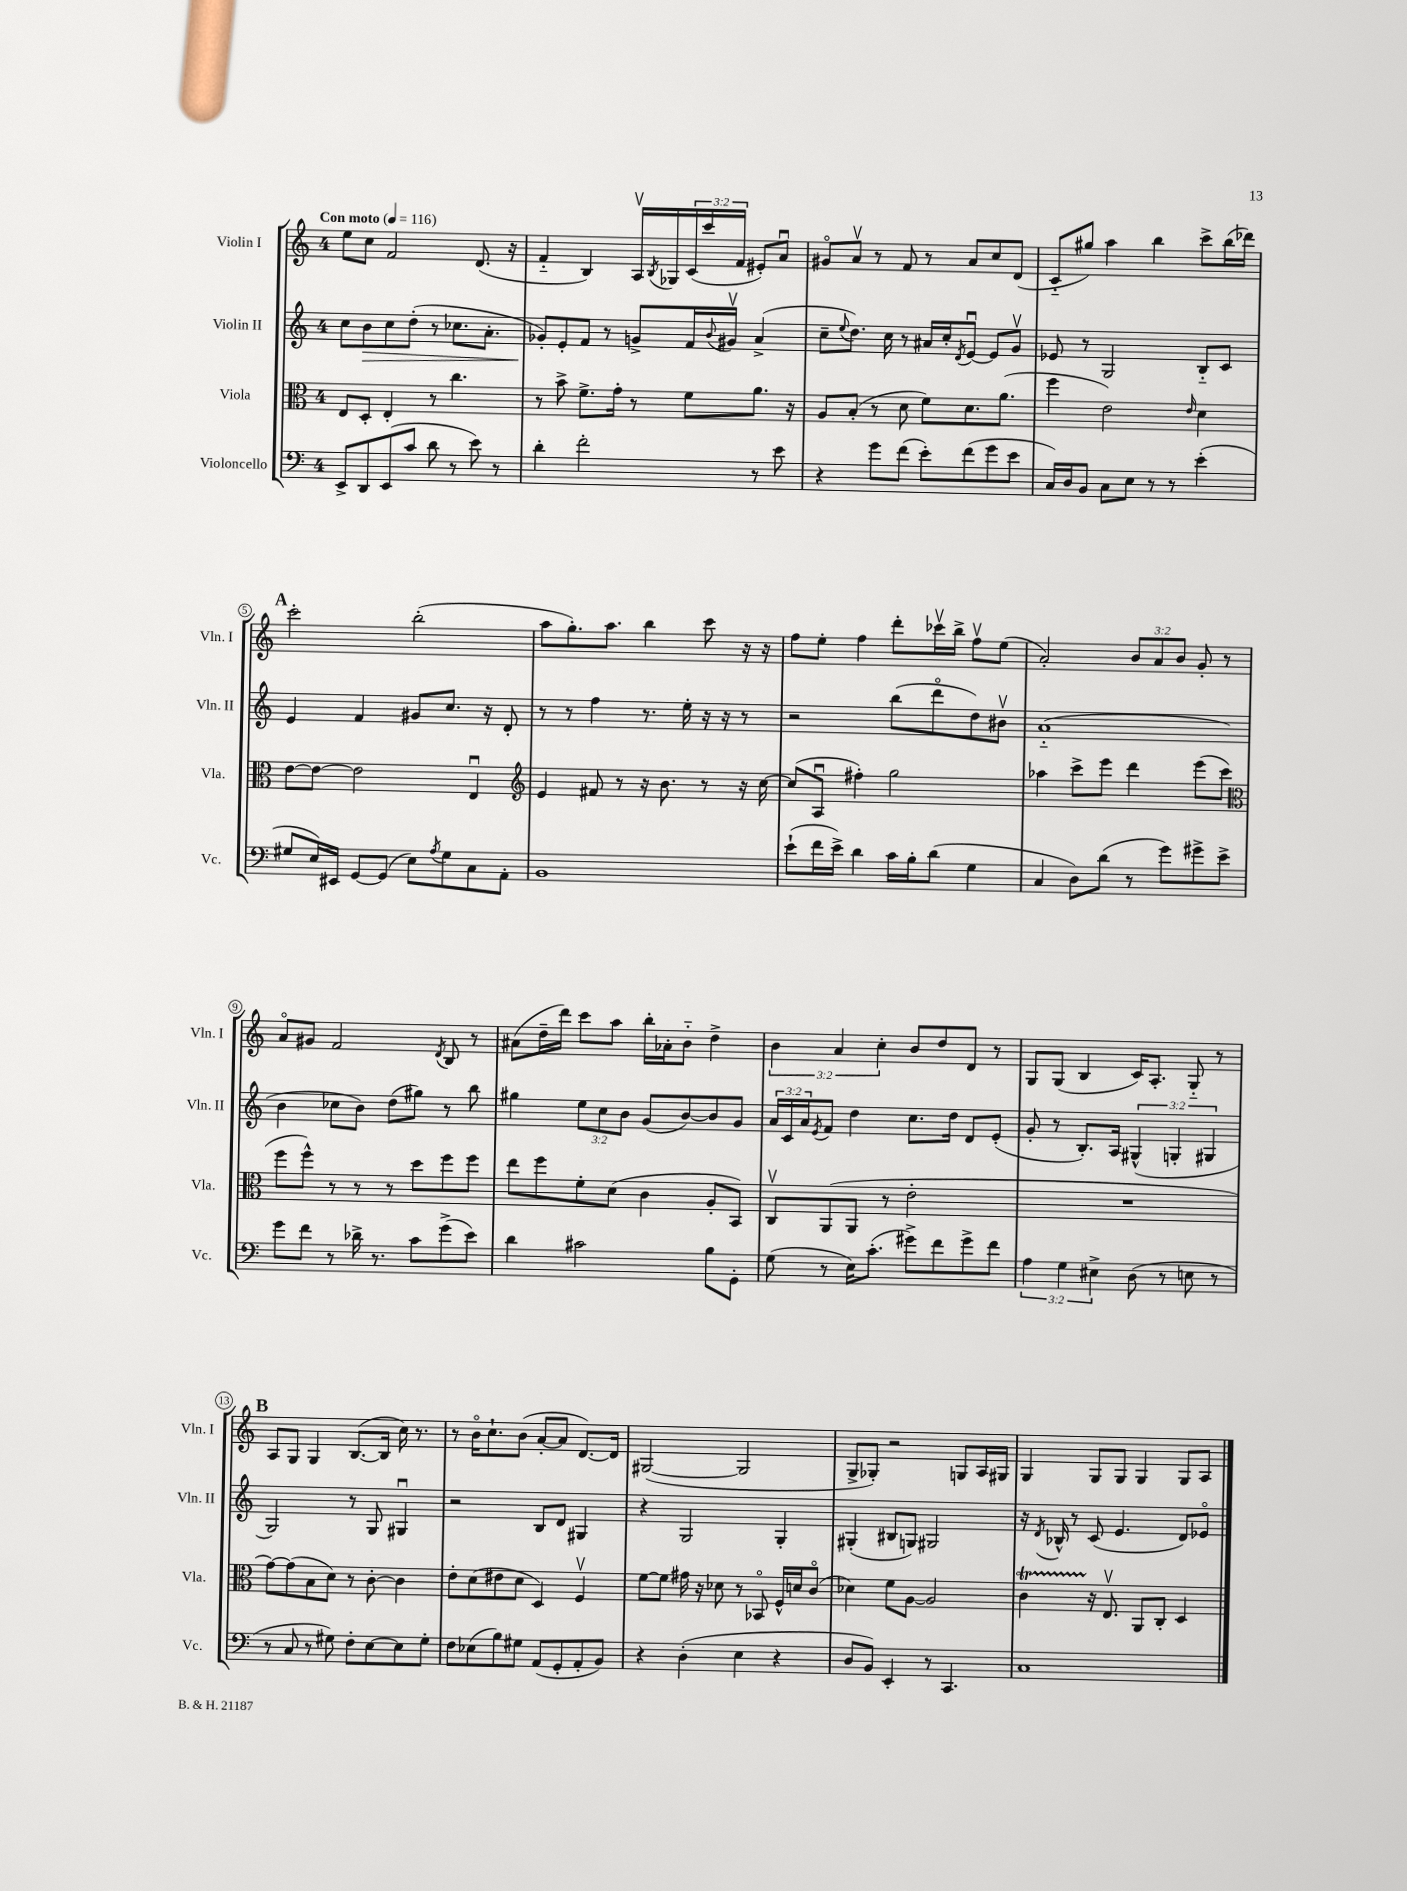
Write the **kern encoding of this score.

**kern	**kern	**kern	**kern
*staff4	*staff3	*staff2	*staff1
*clefF4	*clefC3	*clefG2	*clefG2
*k[]	*k[]	*k[]	*k[]
*M4/4	*M4/4	*M4/4	*M4/4
*MM116	*MM116	*MM116	*MM116
8EE^/L	8E/L	8cc\L	8ee\L
8DD/	8D'/J	8b\	8cc\J
(8EE/	4E'/	8cc\	2f/
8c/J	.	(8dd'\J	.
8d\	8r	8r	.
8r	4.cc\	8.cc-\L	.
8e\)	.	.	(8.d/
.	.	8.a'\J	.
8r	.	.	.
.	.	.	16r
=	=	=	=
4d'\	8r	8g-'/L)	4f'~/
.	8b^\	8e'/	.
2f'\	8.f^\L	8f/J	4B/)
.	.	8r	.
.	16g'\Jk	.	.
.	8r	8g^/L	16Av/LL
.	.	.	8qB/
.	.	.	16G-/
.	8f\L	16f/L	(24c/
.	.	.	24ccc/
.	.	8qqb/	.
.	.	16g#v/JJ	.
.	.	.	24f/JJ
8r	8.a\J	(4a^/	8e#'/L)
8e\	.	.	8au/J
.	16r	.	.
=	=	=	=
4r	8A/L	8cc~\L	8g#o/L
.	.	8qqee/	.
.	(8B'/J	8.dd\J)	8av/J
8g\L	8r	.	8r
.	.	16cc\	.
(8f\J	8d\	8r	8f/
8e'\L)	8f\L)	16a#/LL	8r
.	.	16cc'/J	.
.	.	8qd/	.
(8f\	8.d\	[8eu/J	8a/L
8g\	.	8e/]L	8cc/
.	(8.a\J	.	.
8e\J	.	8gv/J	(8d/J
=	=	=	=
16C/LL)	4ff\	8e-/	8c'~/L
16D/J	.	.	.
8BB/J	.	8r	8gg#/J)
8C\L	2e\)	2G/	4aa\
8E\J	.	.	.
8r	.	.	4bb\
8r	.	.	.
.	16qqe/	.	.
(4e'\	4d\	8B'~/L	8ccc^\L
.	.	8c/J	(16bb\L
.	.	.	16ddd-\JJ)
=	=	=	=
8G#/L	[8e\L	4e/	2ccc'\
16E/L)	8e\_J	.	.
16EE#/JJ	.	.	.
[8GG/L	2e\]	4f/	.
(8GG/]J	.	.	.
8E\L)	.	8g#/L	(2bb'\
8qA/	.	.	.
8G#\	.	8.cc/J	.
8C\	4Eu/	.	.
.	.	16r	.
8AA'\J	.	8d'/	.
=	=	=	=
*	*clefG2	*	*
1BB	4e/	8r	8aa\L
.	.	8r	8.gg'\)
.	8f#/	4ff\	.
.	.	.	8.aa\J
.	8r	.	.
.	16r	8.r	4bb\
.	8.b\	.	.
.	.	16ee'\	.
.	8r	16r	8ccc\
.	.	16r	.
.	16r	8r	16r
.	[16cc\	.	16r
=	=	=	=
(8e`\L	(8cc/]L	2r	8ff\L
16f\L	8Au/J	.	8ee'\J
16e^\JJ)	.	.	.
4d\	4ff#'\)	.	4ff\
16c\LL	2gg\	(8bb\L	8ddd'\L
16B'\J	.	.	.
(8d\J	.	8dddo\	16ccc-v\L
.	.	.	16bb^\JJ
4G\	.	8dd\)	8ffv\L
.	.	8b#v\J	(8ee\J
=	=	=	=
4C/	4aa-\	(1a'~	2a'/)
8D\L)	8ccc^\L	.	.
(8d\J	8eee\J	.	.
8r	4ddd\	.	12b/L
.	.	.	12a/
8g\L)	.	.	.
.	.	.	12b/J
8g#^\	(8eee\L	.	8g'/
8e^\J	8ccc\J	.	8r
=	=	=	=
*	*clefC3	*	*
8g\L	8ff\L	4b\	8ao/L
8f\J	8ff^^\J)	.	8g#/J
8r	8r	8cc-\L	2f/
16d-^\	8r	8b\J)	.
8.r	.	.	.
.	8r	(8dd\L	.
8c\L	8dd\L	8gg#\J)	.
.	.	.	8qd/
(8g^\	8ff\	8r	8B/
8e\J)	8ff\J	8bb\	8r
=	=	=	=
4d\	8ee\L	4gg#\	(8a#\L
.	8ff\	.	16dd~\L
.	.	.	16ddd\JJ)
2c#\	8f'\	12ee\L	8ccc\L
.	.	12cc\	.
.	(8d\J	.	8aa\J
.	.	12b\J	.
.	4c\	(8g/L	16bb'\LL
.	.	.	16a-'\J
.	.	[8b/)	8b'~\J
8B\L	8A'/L	8b/]	4dd^\
8GG'\J	8BB/J)	8g/J	.
=	=	=	=
(8G\	8Cv/L	24a/LL	6b\
.	.	24c/	.
.	.	24a/J	.
.	.	8qe/	.
8r	(8AA/	8f/J	.
.	.	.	6a/
16E\LK)	8AA/J	4dd\	.
(8.c'\J	.	.	.
.	.	.	6cc'\
.	8r	.	.
8g#^\L)	2e'\	8.cc\L	8b/L
8f\	.	.	8dd/
.	.	16dd\Jk	.
8g#^\	.	8d/L	8d/J
8f\J	.	(8e'/J	8r
=	=	=	=
6A\	1r	8g'/	8G/L
.	.	8r	(8G/J
6G\	.	.	.
.	.	8.B'/L)	4B/
6E#^\	.	.	.
.	.	16A/Jk	.
(8D\	.	(6G#^^/	16c/LK)
.	.	.	8.A'/J
8r	.	.	.
.	.	6G'/	.
8E\	.	.	8G'~/
.	.	6G#/	.
8r	.	.	8r
=	=	=	=
8r	[8g\L)	2G/)	8A/L
8C/	(8g\]	.	8G/J
8r	8B\	.	4G/
8G#\)	8d\J)	.	.
8F'\L	8r	8r	([8.B/L
[8E\	[8c'\	8G/	.
.	.	.	16B/]Jk
8E\]	4c\]	4G#u/	16cc\)
.	.	.	8.r
8G#'\J	.	.	.
=	=	=	=
8F\L	8e'\L	2r	8r
(8E-\	(8d\	.	16bo\LK
.	.	.	8.cc`\
8B\)	8e#\	.	.
8G#\J	8d\J	.	(8b\J
(8AA/L	4D/)	8B/L	[8a'/L
8GG'/	.	8d/J	8a/]J
8AA'/	4Fv/	4G#/	[8.d/L)
8BB/J)	.	.	.
.	.	.	16d/]Jk
=	=	=	=
4r	[8f\L	4r	([2G#/
.	8f\]J	.	.
(4D'\	16g#\	2G/	.
.	16r	.	.
.	8d-\	.	.
4E\	8r	.	2G#/]
.	8BB-o/	.	.
4r	16F^^/LL	4G'/	.
.	16d/J	.	.
.	(8co/J	.	.
=	=	=	=
8D/L	4d-\)	(4G#'/	8G^/L
8BB/J)	.	.	8G-'/J)
4EE'/	8f\L	8B#/L	2r
.	[8A\J	8G/J)	.
8r	2A/]	2G#/	.
4.CC/	.	.	.
.	.	.	8G/L
.	.	.	16A/L
.	.	.	16G#/JJ
=	=	=	=
1C	4c\	16r	4G/
.	.	8qd/	.
.	.	16B-^^/	.
.	.	8r	.
.	16r	(8c/	8G/L
.	8.Ev/	.	.
.	.	4.e/	8G/J
.	8AA/L	.	4G/
.	8C'/J	.	.
.	4D/	8d/L)	8G/L
.	.	8e-o/J	8A/J
==	==	==	==
*-	*-	*-	*-
